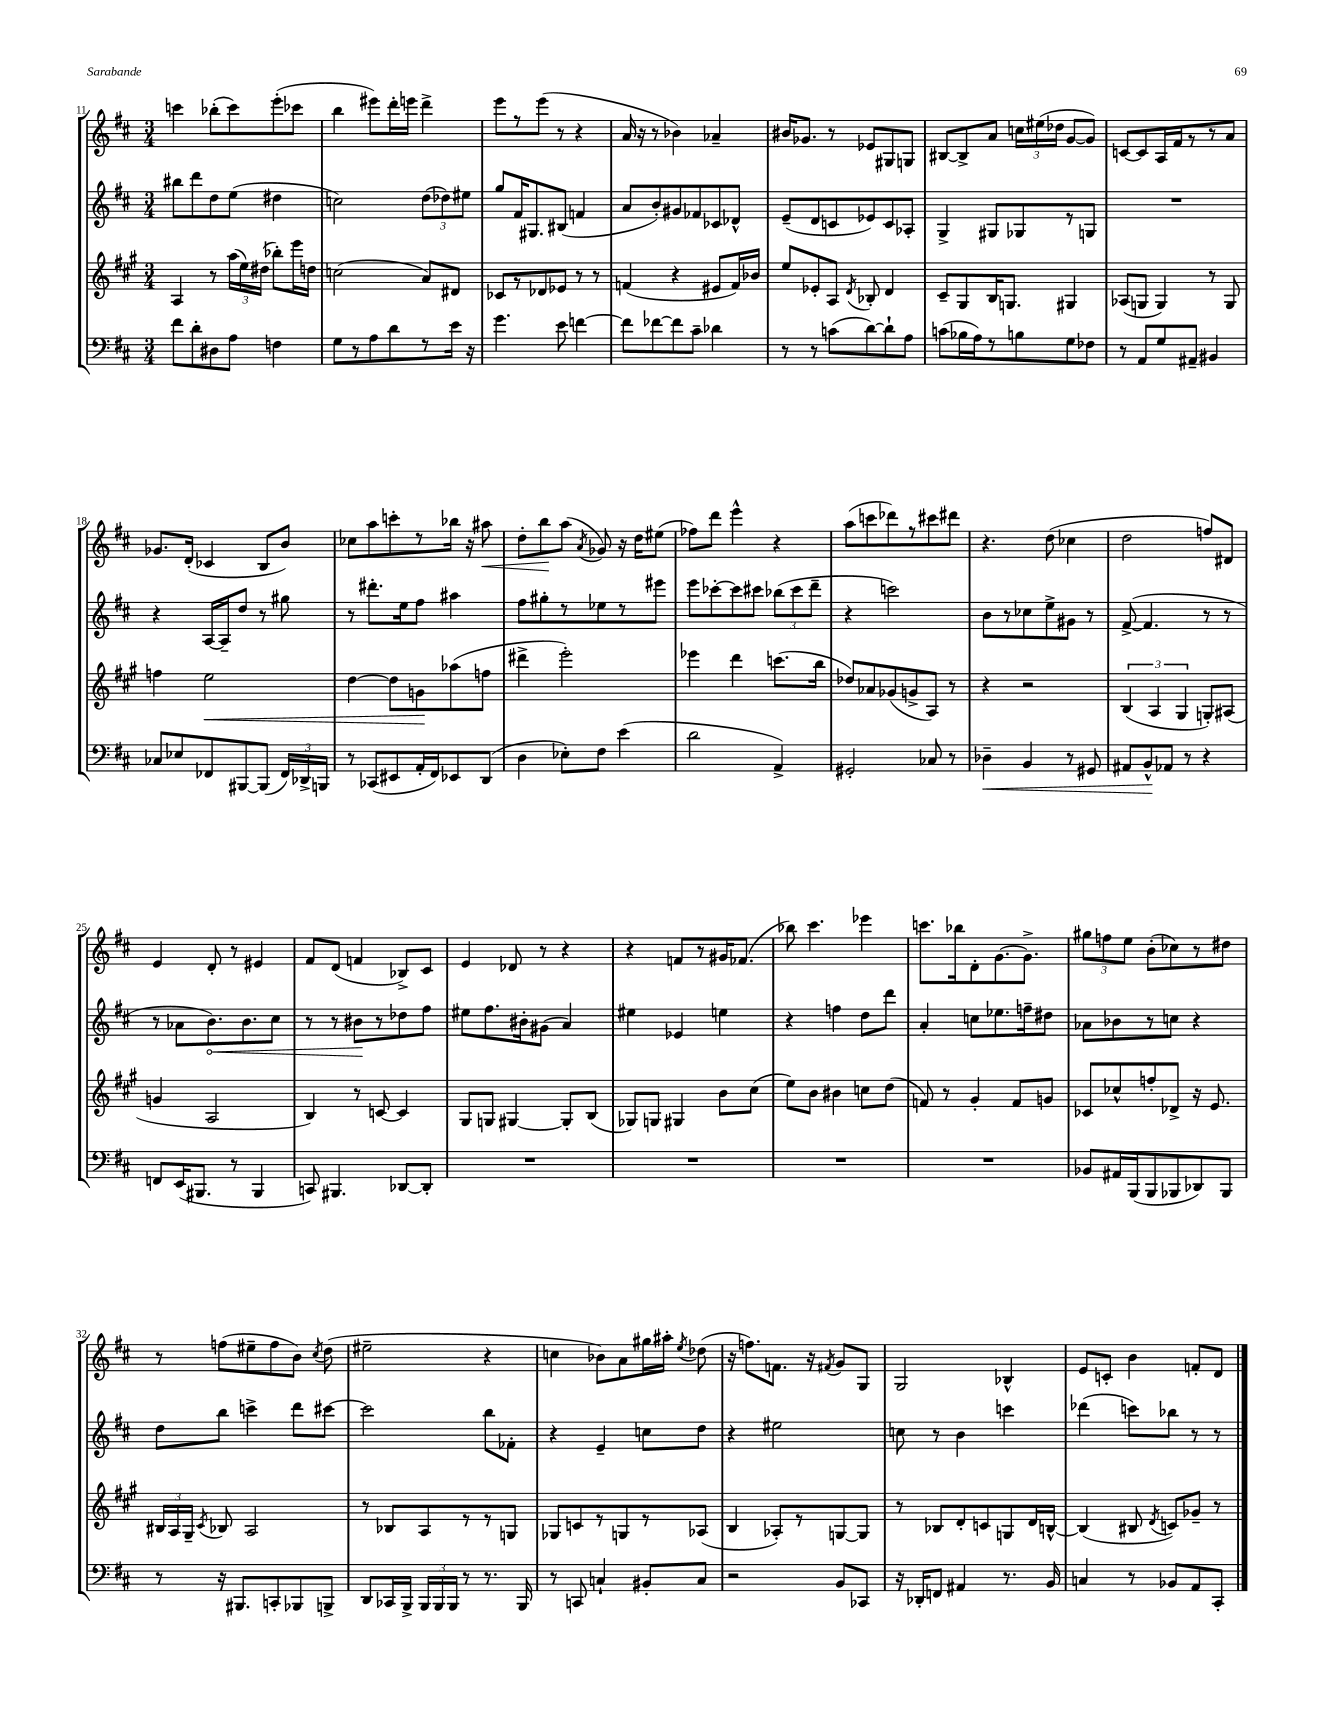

**kern	**kern	**kern	**kern
*staff4	*staff3	*staff2	*staff1
*clefF4	*clefG2	*clefG2	*clefG2
*k[f#c#]	*k[f#c#g#]	*k[f#c#]	*k[f#c#]
*M3/4	*M3/4	*M3/4	*M3/4
8f#	4A	8bb#	4ccc
8d'	.	8ddd	.
8D#	8r	8dd	(8bb-'
8A	(24aa	(8ee	8ccc)
.	24ee)	.	.
.	(24dd#	.	.
4F	8bb-')	4dd#	(8eee'
.	16eee	.	8ccc-
.	16dd	.	.
=	=	=	=
8G	(2cc	2cc)	4bb
8r	.	.	.
8A	.	.	8eee#)
8d	.	.	16ddd'
.	.	.	16eee
8r	8a)	(12dd	4ddd^
.	.	12dd-)	.
16e	8d#	.	.
.	.	12ee#	.
16r	.	.	.
=	=	=	=
4.g	8c-	8gg	8eee
.	8r	16f#	8r
.	.	8.G#	.
.	8d-	.	(8eee
8e	8e-	(8B#	8r
[4f	8r	4f	4r
.	8r	.	.
=	=	=	=
8f]	(4f	8a	16a
.	.	.	16r
[8f-	.	8b')	8r
8f-]	4r	8g#	4b-)
8c#~	.	8f-	.
4d-	8e#	8c-	4a-~
.	16f)	8d-^^	.
.	16b-	.	.
=	=	=	=
8r	8ee	(8e~	16b#
.	.	.	8.g-
8r	8e-'	8d	.
(8c	8A	8c	8r
.	8qd	.	.
[8d)	8B-'	8e-)	8e-
8d`]	4d	8c	8G#
8A	.	8A-'	8G
=	=	=	=
(8c	8c#~	4G^	[8B#
16B-	8G#	.	8B#^]
16A)	.	.	.
8r	16B	8G#	8a
.	8.G	.	.
8B	.	8G-	24cc
.	.	.	(24ee#
.	.	.	24dd-
8G	4G#	8r	[8g
8F-	.	8G	8g])
=	=	=	=
8r	(8A-	2.r	[8c
8AA	8G	.	8c]
8G	4G)	.	16A
.	.	.	16f#
8AA#~	.	.	8r
4BB#	8r	.	8r
.	8G	.	8a
=	=	=	=
8C-	4ff	4r	8.g-
8E-	.	.	.
.	.	.	(16d'
8FF-	2ee	[16A	4c-
.	.	16A~]	.
[8BBB#	.	8dd	.
(8BBB#]	.	8r	8B
24FF-)	.	8gg#	8b)
24DD-^	.	.	.
24BBB	.	.	.
=	=	=	=
8r	[4dd	8r	8cc-
(8CC-	.	8.ddd#'	8aa
8EE#	8dd]	.	8ccc'
.	.	16ee	.
16AA'	8g	8ff#	8r
16FF#)	.	.	.
8EE-	(8aa-	4aa#	16bb-
.	.	.	16r
(8DD	8ff	.	8aa#
=	=	=	=
4D	4ddd#^	8ff#	8dd'
.	.	8gg#'	8bb
8E-')	2eee')	8r	(8aa
.	.	.	8qa
8F#	.	8ee-	8g-)
(4e	.	8r	16r
.	.	.	16dd
.	.	8eee#	(8ee#
=	=	=	=
2d	4eee-	8eee	8ff-)
.	.	[8ccc-'	8ddd
.	4ddd	8ccc-]	4eee^^
.	.	8ccc#	.
4AA^)	(8.ccc	(12bb-	4r
.	.	12ccc#	.
.	.	12ddd~	.
.	16bb	.	.
=	=	=	=
2GG#'	8dd-)	4r	(8aa
.	8a-	.	8ccc
.	(8g-	2ccc)	8ddd-)
.	8g^	.	8r
8C-	8A)	.	8ccc#
8r	8r	.	8ddd#
=	=	=	=
4D-~	4r	8b	4.r
.	.	8r	.
4BB	2r	8cc-	.
.	.	8ee^	(8dd
8r	.	8g#	4cc-
8GG#	.	8r	.
=	=	=	=
8AA#	(6B	([8f#^	2dd
8BB^^	.	4.f#]	.
.	6A	.	.
8AA-	.	.	.
.	6G#	.	.
8r	.	.	.
4r	8G')	8r	8ff)
.	(8A#	8r	8d#
=	=	=	=
8FF	4g	8r	4e
(16EE	.	8a-	.
8.BBB#	.	.	.
.	2A	8.b)	8d'
8r	.	.	8r
.	.	8.b	.
4BBB#	.	.	4e#
.	.	8cc#	.
=	=	=	=
8CC)	4B)	8r	8f#
4.BBB#	.	8r	(8d
.	8r	8b#	4f
.	[8c	8r	.
[8DD-	4c]	8dd-	8B-^)
8DD-']	.	8ff#	8c#
=	=	=	=
2.r	8G#	8ee#	4e
.	8G	8.ff#	.
.	[4G#	.	8d-
.	.	16b#'	.
.	.	(8g#	8r
.	8G#']	4a)	4r
.	(8B	.	.
=	=	=	=
2.r	8G-)	4ee#	4r
.	8G	.	.
.	4G#	4e-	8f
.	.	.	8r
.	8b	4ee	16g#
.	.	.	(8.f-
.	(8cc#	.	.
=	=	=	=
2.r	8ee)	4r	8bb-)
.	8b	.	4.ccc#
.	4b#	4ff	.
.	8cc	8dd	4eee-
.	(8dd	8ddd	.
=	=	=	=
2.r	8f)	4a'	8.ccc
.	8r	.	.
.	.	.	16bb-
.	4g#'	8cc	8d'
.	.	8.ee-	[8.g
.	8f	.	.
.	.	16ff~	8.g^]
.	8g	8dd#	.
=	=	=	=
8BB-	8c-	8a-	12gg#
.	.	.	12ff
16AA#	8cc-^^	8b-	.
.	.	.	12ee
(16BBB	.	.	.
8BBB	8ff'	8r	(8b'
8BBB-	8d-^	8cc	8cc-)
8DD-)	16r	4r	8r
.	8.e	.	.
8BBB-	.	.	8dd#
=	=	=	=
8r	24B#	8dd	8r
.	24A	.	.
.	24G#~	.	.
.	8qc#	.	.
16r	8B-	8bb	(8ff
8.BBB#	.	.	.
.	2A	4ccc^	8ee#~
8CC'	.	.	8ff
8BBB-	.	8ddd	8b)
.	.	.	8qcc#
8BBB^	.	[8ccc#	(8dd
=	=	=	=
8DD	8r	2ccc#]	2ee#~
16CC-	8B-	.	.
16BBB^	.	.	.
24BBB	8A	.	.
24BBB	.	.	.
24BBB	.	.	.
8r	8r	.	.
8.r	8r	8bb	4r
.	8G	8f-'	.
16BBB	.	.	.
=	=	=	=
8r	8G-	4r	4cc
8CC	8c	.	.
4C`	8r	4e~	8b-)
.	8G	.	8a
8BB#'	8r	8cc	16gg#
.	.	.	16aa#'
.	.	.	8qee
8C	(8A-	8dd	(8dd-
=	=	=	=
2r	4B	4r	16r
.	.	.	8.ff)
.	8A-')	2ee#	8.f
.	8r	.	.
.	.	.	16r
.	.	.	8qf#
8BB	[8G	.	8g
8CC-	8G]	.	8G
=	=	=	=
16r	8r	8cc	2G
16DD-'	.	.	.
8FF	8B-	8r	.
4AA#	8d'	4b	.
.	8c	.	.
8.r	8G	4ccc	4B-^^
.	16d	.	.
16BB	[16B^^	.	.
=	=	=	=
4C	(4B]	(4ddd-	8e
.	.	.	8c'
8r	8B#	8ccc)	4b
.	8qd	.	.
8BB-	8c)	8bb-	.
8AA	8g-~	8r	8f'
8CC#'	8r	8r	8d
==	==	==	==
*-	*-	*-	*-
